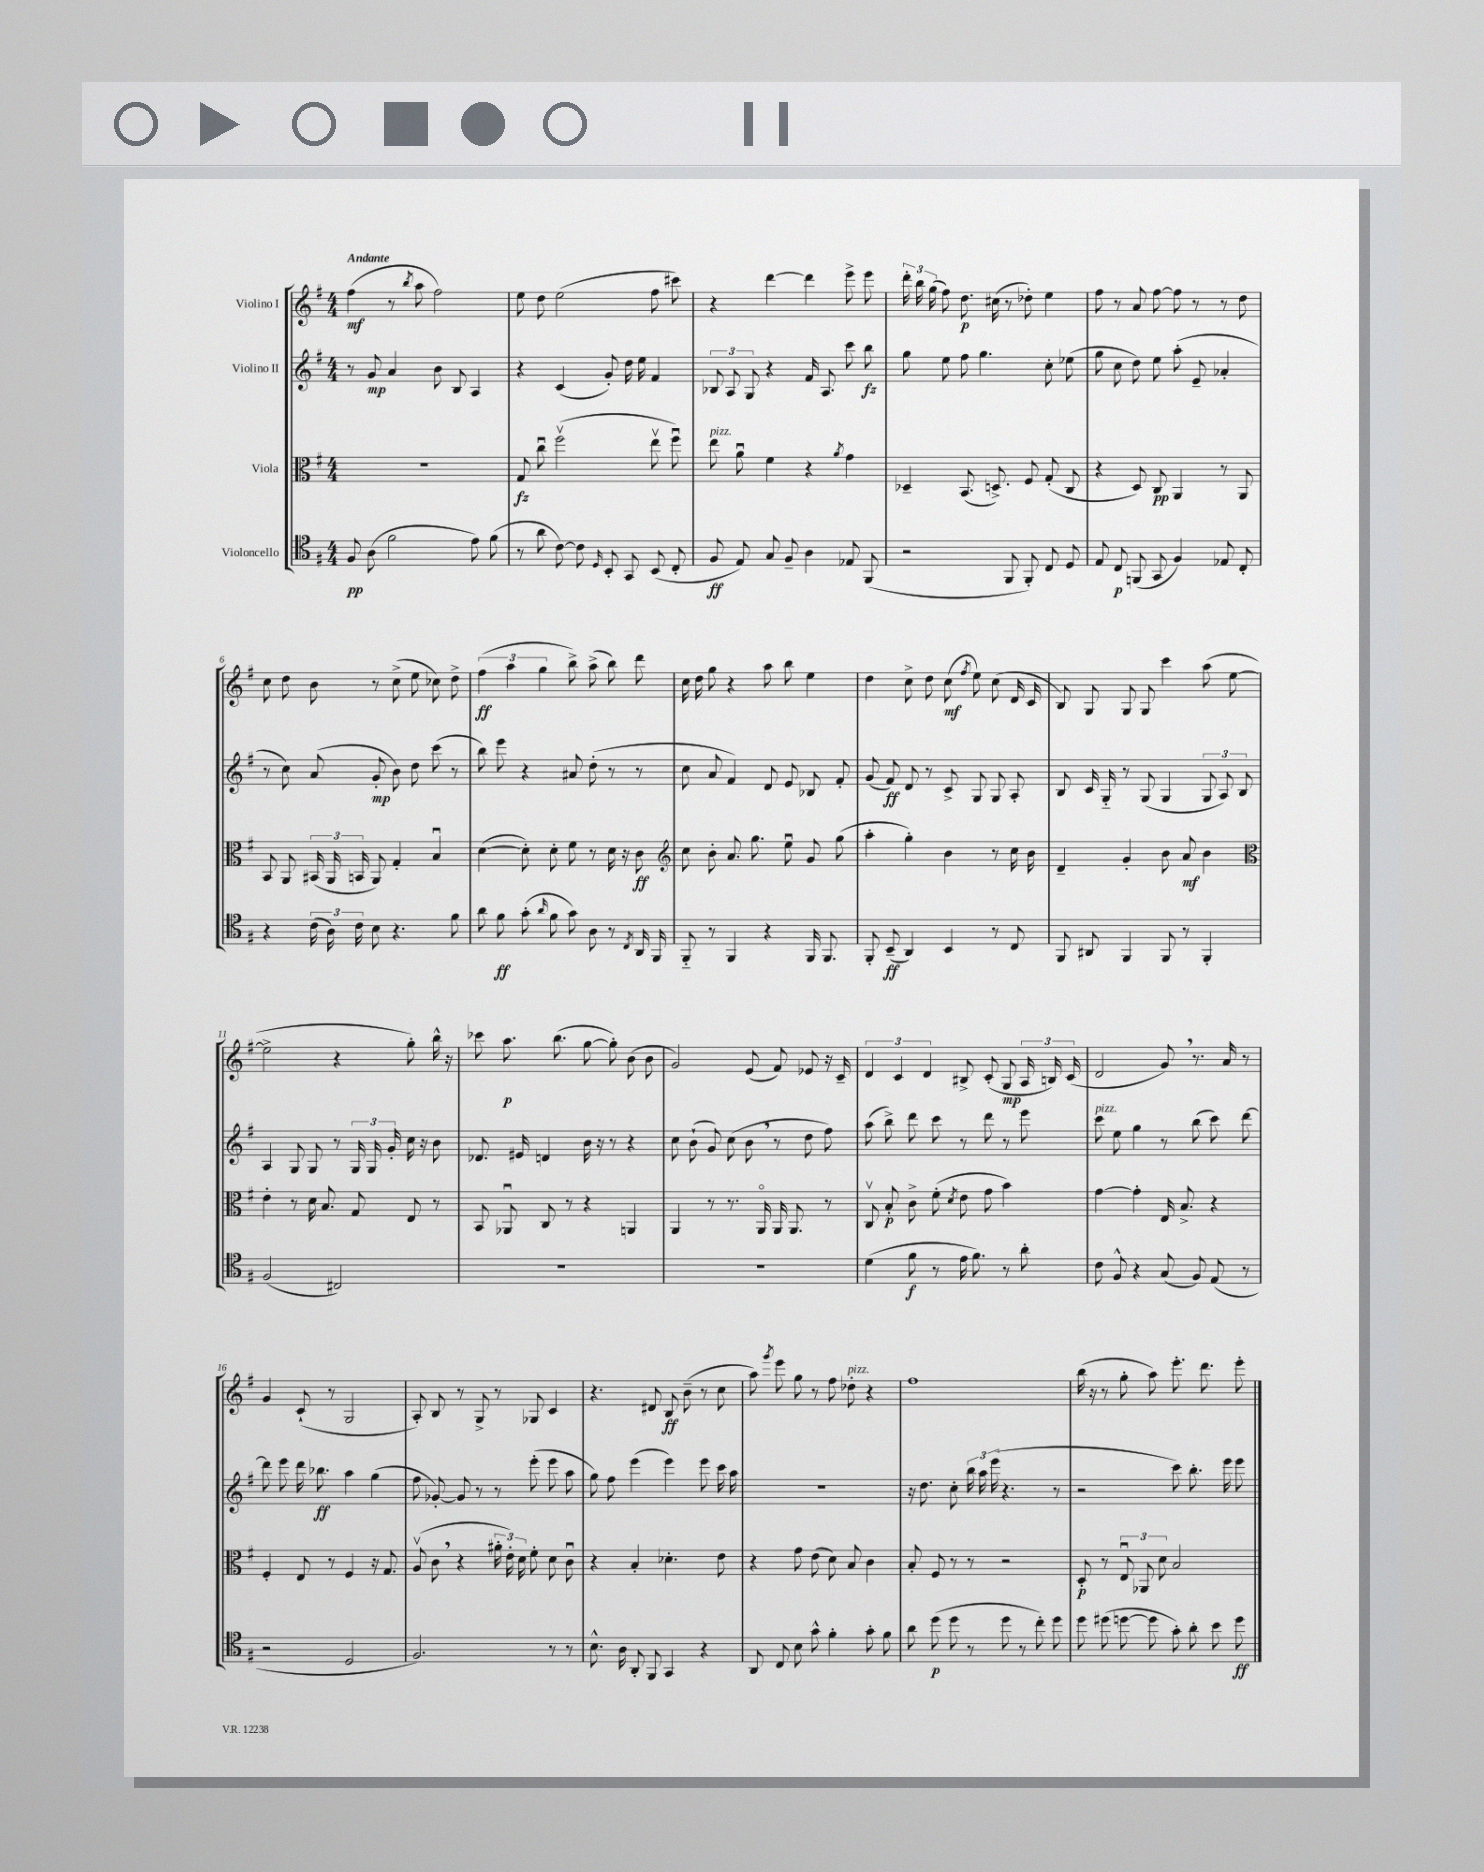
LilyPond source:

<<
\new StaffGroup <<
\new Staff = "s0" \with { instrumentName = "Violino I" } {
    \clef treble \key g \major \numericTimeSignature \time 4/4 \tempo "Andante"
    \autoBeamOff fis''4\mf( r8 \acciaccatura { b''8 } a''8 fis''2) |
    e''8 d''8 e''2( fis''8 cis'''8) |
    r4 d'''4~ d'''4 e'''8-> e'''8 |
    \tuplet 3/2 { d'''16-. b''16 g''16( } fis''8) d''8.\p cis''16( r8 des''8-.) e''4 |
    fis''8 r8 a'8 fis''8~ fis''8 r8 r8 d''8 |
    c''8 d''8 b'8 r8 c''8->( e''8 ces''8) d''8-> |
    \tuplet 3/2 { fis''4\ff( a''4 g''4 } b''8->) a''8->( b''8) d'''8 |
    c''16 d''16 g''8 r4 a''8 b''8 e''4 |
    d''4 c''8-> d''8 c''8\mf( \acciaccatura { fis''8 } e''8) c''8( d'16 c'16 |
    b8) g8 g8 g8 c'''4 a''8( e''8~ |
    e''2-> r4 g''8-.) b''16-^ r16 |
    ces'''8 a''8.\p b''8.( g''8~ g''8-.) b'8( b'8 |
    g'2) e'8( fis'8) ees'8 r16 c'16-- |
    \tuplet 3/2 { d'4 c'4 d'4 } bis8-> c'8-.( g8\mp \tuplet 3/2 { a16 b16) c'16( } |
    d'2 g'8) \breathe r8. a'16 r8 |
    g'4 c'8-!( r8 g2 |
    a8-.) b8 r8 g8-> r8 ges8 c'4 |
    r4. dis'8 b8\ff b'8--( r8 c''8 |
    a''8) \acciaccatura { g'''8 } e'''8 g''8 r8 fis''8 des''8-.^\markup { \italic "pizz." } r4 |
    fis''1 |
    b''16( r16 r8 g''8-. a''8) e'''8.-. d'''8. e'''8-. \bar "|." |
}
\new Staff = "s1" \with { instrumentName = "Violino II" } {
    \clef treble \key g \major \numericTimeSignature \time 4/4
    \autoBeamOff r8 g'8\mp a'4 b'8 b8 a4 |
    r4 c'4( g'8-.) d''16 e''16 fis'4 |
    \tuplet 3/2 { bes8 a8 g8 } r4 fis'16 a8. c'''8 b''8\fz |
    g''8 e''8 fis''8 g''4. c''8-. ees''8( |
    g''8 c''8 d''8) e''8 a''8-.( e'8-- aes'4-. |
    r8 c''8) a'8( g'8-.\mp b'8) d''8 c'''8( r8 |
    b''8) e'''8 r4 ais'8 d''8-.( r8 r8 |
    c''8 a'8 fis'4) d'8 e'8 bes8 fis'8-. |
    g'8( fis'8\ff) d'8 r8 c'8-> g8 g8 a8-. |
    b8 c'16 g16-_ r8 g8( g4 \tuplet 3/2 { g8 a8) b8 } |
    a4 g8 g8 r8 \tuplet 3/2 { g16 g16 g'16-. } c''16 r16 b'8 |
    des'8. eis'16 d'4 b'16 r16 r8 r4 |
    c''8 b'8-!( g'8) c''8( b'8 \breathe r8 d''8 fis''8) |
    a''8( b''8->) d'''8 c'''8 r8 d'''8 r8 e'''8 |
    c'''8^\markup { \italic "pizz." } e''8 g''4 r8 b''8( c'''8) d'''8~ |
    d'''8 e'''8 d'''16 bes''8.\ff a''4 g''4( |
    fis''8 ges'8~-.) ges'8 r8 r8 e'''8-.( e'''8 a''8 |
    g''8) fis''8 e'''4( e'''4) e'''8 c'''16 a''16 |
    r1 |
    r16 d''8. c''8-. \tuplet 3/2 { b''16 a''16 e'''16( } r4. r8 |
    r2 c'''8) b''8.-. e'''16 e'''8 \bar "|." |
}
\new Staff = "s2" \with { instrumentName = "Viola" } {
    \clef alto \key g \major \numericTimeSignature \time 4/4
    \autoBeamOff R1 |
    g8\fz c''8\downbow fis''2\upbow( e''8\upbow fis''8\downbow) |
    e''8^\markup { \italic "pizz." } a'8\downbow fis'4 r4 \acciaccatura { a'8 } g'4 |
    des4-- b,8.( d8.->) fis8 g8-.( c8 |
    r4 d8) c8\pp a,4 r8 a,8 |
    b,8 a,8 \tuplet 3/2 { bis,16( a,16 b,16 } a,8) g4-. b4\downbow |
    d'4~( d'8-.) d'8-. fis'8 r8 d'16 r16 c'8\ff |
    \clef treble c''8 b'8-. a'8. g''8. e''8\downbow g'8 g''8( |
    a''4-. g''4-.) b'4 r8 c''16 b'16 |
    d'4-- g'4-. b'8 a'8\mf b'4 |
    \clef alto e'4-. r8 d'16 b8. g8 e8 r8 |
    b,8 aes,8\downbow c8 r8 r4 a,4 |
    a,4 r8 r8. a,16\flageolet a,16 a,8. r8 |
    c8\upbow b8-.\p c'8-> fis'8-.( \acciaccatura { d'8 } e'8 g'8 b'4) |
    g'4~ g'4-. e16 b8.-> r4 |
    fis4-. e8 r8 fis4 r16 g8. |
    a8\upbow( c'8 \breathe r4 \tuplet 3/2 { ais'16-. e'16-.) d'16 } fis'8-. d'8 c'8\downbow |
    r4 b4-. des'4.-. e'8 |
    r4 g'8 e'8( d'8) b8 c'4 |
    b8-. fis8 r8 r8 r2 |
    d8-.\p r8 \tuplet 3/2 { e8\downbow aes,8 d'8 } b2 \bar "|." |
}
\new Staff = "s3" \with { instrumentName = "Violoncello" } {
    \clef tenor \key g \major \numericTimeSignature \time 4/4
    \autoBeamOff fis8\pp a8( fis'2 e'8) fis'8( |
    r8 a'8 c'8~) c'8 \grace { d16 } b,8-. g,8 b,8( c8-. |
    fis8\ff e8) g8 fis8-- a4 ees8 fis,8( |
    r2 fis,8 fis,8-.) c8 d8 |
    e8 c8\p f,8( g,8 fis4) ees8 c8-. |
    r4 \tuplet 3/2 { c'16( a16) c'16 } b8 r4. fis'8 |
    a'8 fis'8\ff g'8-.( \grace { a'16 } fis'8 g'8) a8 r8 \acciaccatura { c8 } a,16 fis,16 |
    fis,8-_ r8 fis,4 r4 fis,16 fis,8. |
    fis,8-. b,8--\ff( a,4) b,4 r8 c8 |
    fis,8 ais,8 fis,4 fis,8 r8 fis,4-. |
    fis2( cis2) |
    R1 |
    R1 |
    d'4( fis'8\f r8 e'16 fis'8.) r8 a'8-. |
    c'8 fis8-^ r4 g8( fis8) e8( r8 |
    r2 d2 |
    fis2.) r8 r8 |
    b8.-^ a16 a,8-. fis,8 g,4 r4 |
    a,8 c8 b8 g'8-^ fis'4-. g'8-. fis'8 |
    a'8 d''8\p( d''8 r8 d''8 r8 c''8-.) d''8 |
    d''8 dis''8( d''8~ d''8 g'8-.) a'8-. b'8 d''8\ff \bar "|." |
}
>>
>>
